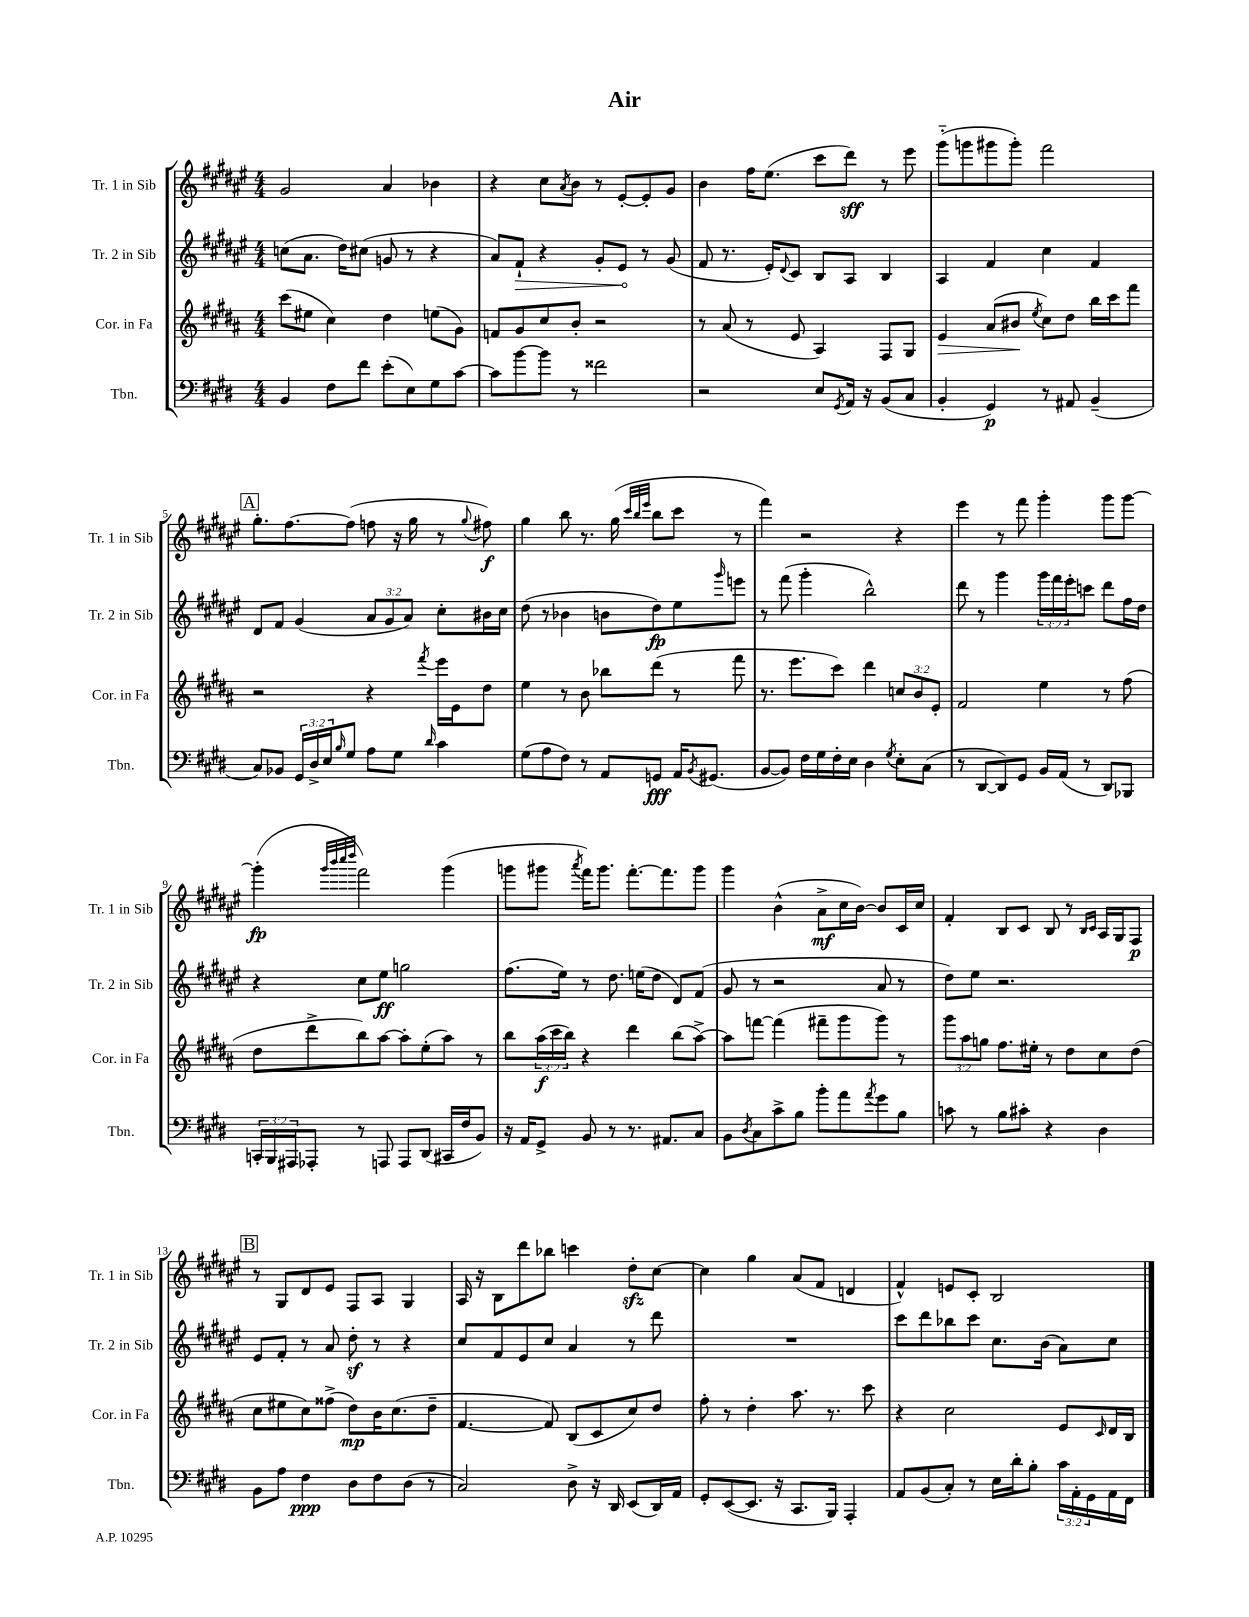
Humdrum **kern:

**kern	**kern	**kern	**kern
*staff4	*staff3	*staff2	*staff1
*clefF4	*clefG2	*clefG2	*clefG2
*k[f#c#g#d#]	*k[f#c#g#d#a#]	*k[f#c#g#d#a#e#]	*k[f#c#g#d#a#e#]
*M4/4	*M4/4	*M4/4	*M4/4
4BB	(8ccc#	(8cc	2g#
.	8ee#	8.a#	.
8F#	4cc#)	.	.
.	.	16dd#)	.
8f#	.	(8cc#	.
(8e'	4dd#	8g	4a#
8E)	.	8r	.
8G#	(8ee	4r	4b-
[8c#	8g#)	.	.
=	=	=	=
8c#]	8f	8a#)	4r
[8b	8g#	8f#`	.
8b]	8cc#	4r	8cc#
.	.	.	8qa#
8r	8b'	.	8b
2f##	2r	8g#'	8r
.	.	8e#	[8e#'
.	.	8r	8e#']
.	.	(8g#	8g#
=	=	=	=
2r	8r	8f#	4b
.	(8a#	8.r	.
.	8r	.	16ff#
.	.	16e#')	(8.ee#
.	.	8qqd#	.
.	8e	8c#	.
8E	4A#)	8B	8ccc#
8qGG#	.	.	.
16AA	.	8A#	8ddd#)
16r	.	.	.
(8BB	8F#	4B	8r
8C#	8G#	.	8eee#
=	=	=	=
4BB'	4e	4A#	(8ggg#'~
.	.	.	8ggg
4GG#)	(8a#	4f#	8ggg#
.	8b#	.	8ggg#')
.	8qee	.	.
8r	8cc#)	4cc#	2fff#
8AA#	8dd#	.	.
(4BB~	16bb	4f#	.
.	16ccc#	.	.
.	8fff#	.	.
=	=	=	=
8C#)	2r	8d#	8.gg#'
8BB-	.	8f#	.
.	.	.	[8.ff#
24GG#	.	(4g#	.
24D#^	.	.	.
24E	.	.	.
16qqB	.	.	.
8G#	.	.	(8ff#]
8A	4r	12a#	8ff
.	.	12g#	.
8G#	.	.	16r
.	.	12a#)	.
.	.	.	16gg#
16qqd#	8qfff#	.	.
4c#	16eee	8cc#'	8r
.	16e	.	.
.	.	.	8qqgg#
.	8dd#	16b#	8ff#)
.	.	16cc#	.
=	=	=	=
(8G#	4ee	(8dd#	4gg#
8A	.	8r	.
8F#)	8r	4b-	8bb
8r	8b	.	8.r
8AA	8bb-	8b	.
.	.	.	(16gg#
.	.	.	32qqccc#
.	.	.	32qqbb
.	.	.	32qqeee#
8GG	(8ddd#	8dd#)	8bb
16AA	8r	8ee#	8ccc#
8qBB	.	.	.
(8.GG#	.	.	.
.	.	16qqggg#	.
.	8fff#	8eee	8r
=	=	=	=
[8BB	8.r	8r	4fff#)
8BB])	.	(8fff#	.
.	8.eee	.	.
16F#	.	4ggg#'	2r
16G#	.	.	.
16F#'	8ccc#)	.	.
16E	.	.	.
4D#	4ddd#	2bb^^)	.
8qG#	.	.	.
8E'	12cc	.	4r
.	12b	.	.
(8C#	.	.	.
.	12e'	.	.
=	=	=	=
8r	2f#	8ddd#	4eee#
[8DD#	.	8r	.
8DD#])	.	4ggg#	8r
8GG#	.	.	8fff#
16BB	4ee	24ggg#	4ggg#'
.	.	24fff#	.
(16AA	.	.	.
.	.	24eee#'	.
8r	.	8ccc	.
8DD#)	8r	8ddd#	8ggg#
8BBB-	(8ff#	16ff#	[8ggg#
.	.	16dd#	.
=	=	=	=
24CC'	8dd#	4r	(4ggg#']
24BBB	.	.	.
24AAA#	.	.	.
8AAA-'	8ddd#^	.	.
.	.	.	32qqggg#
.	.	.	32qqbbb
.	.	.	32qqcccc#
.	.	.	32qqdddd#
8r	8bb)	8cc#	2fff#)
8AAA	[8aa#	8ee#	.
8AAA	8aa#']	2gg	.
(8DD#	(8ee'	.	.
16CC#	8aa#)	.	(4ggg#
16F#	.	.	.
8BB)	8r	.	.
=	=	=	=
16r	8bb	(8.ff#	8ggg
16AA	.	.	.
8GG#^	(24aa#	.	8ggg#
.	24ccc#	.	.
.	.	16ee#)	.
.	24bb)	.	.
.	.	.	8qaaa#
8BB	4r	8r	16fff#)
.	.	.	8.ggg#
8r	.	8.dd#	.
8.r	4ddd#	.	[8.fff#'
.	.	(16ee	.
.	.	8dd#	.
8.AA#	.	.	8.fff#]
.	(8bb	8d#)	.
8C#	[8aa#^)	(8f#	8ggg#
=	=	=	=
8BB	8aa#]	8g#	4ggg#
8qD#	.	.	.
8C#	[8fff	8r	.
8c#^	(4fff]	2r	(4b^^
8B	.	.	.
8b'	8fff#~	.	8a#^
8a	8ggg#	.	16cc#
.	.	.	[16b)
8qa	.	.	.
8g#	8ggg#)	8a#	8b]
8B	8r	8r	16c#
.	.	.	16cc#
=	=	=	=
8c	12ggg#	8dd#)	4f#'
.	12aa#	.	.
8r	.	8ee#	.
.	12gg	.	.
8B	8.ff#	2.r	8B
8c#'	.	.	8c#
.	16ee#'	.	.
4r	8r	.	8B
.	8dd#	.	8r
.	.	.	16qqB
.	.	.	16qqc#
4D#	8cc#	.	16A#
.	.	.	16G#
.	(8dd#	.	8F#
=	=	=	=
8BB	8cc#	8e#	8r
8A	8ee#	8f#'	8G#
4F#	8cc#)	8r	8d#
.	(8ff##^	8a#	8e#
8D#	8dd#)	8dd#'	8F#
8F#	16b	8r	8A#
.	(8.cc#	.	.
(8D#	.	4r	4G#
8r	8dd#~	.	.
=	=	=	=
2C#)	[4.f#	8cc#	16A#
.	.	.	16r
.	.	8f#	8B
.	.	8e#	8ddd#
.	8f#])	8cc#	8bb-
8D#^	(8B	4a#	4ccc
16r	8c#	.	.
16DD#	.	.	.
(8EE	8cc#)	8r	8dd#'
16DD#)	8dd#	8ddd#	[8cc#
16AA	.	.	.
=	=	=	=
8GG#'	8ff#'	1r	4cc#]
([8EE	8r	.	.
8.EE]	4dd#'	.	4gg#
16r	.	.	.
8.CC#	8.aa#	.	(8a#
.	.	.	8f#
16BBB)	8.r	.	.
4AAA'	.	.	4d
.	8ccc#	.	.
=	=	=	=
8AA	4r	8ccc#	4f#^^)
(8BB	.	8ddd#	.
8C#')	2cc#	8bb-	8e
8r	.	8ccc#	8c#'
16E	.	8.cc#	2B
16d#'	.	.	.
8B'	.	.	.
.	.	(16b	.
24c#	8e	8a#)	.
24AA'	.	.	.
24GG#	.	.	.
.	16qqc#	.	.
16AA	16d#	8cc#	.
16FF#	16B	.	.
==	==	==	==
*-	*-	*-	*-
